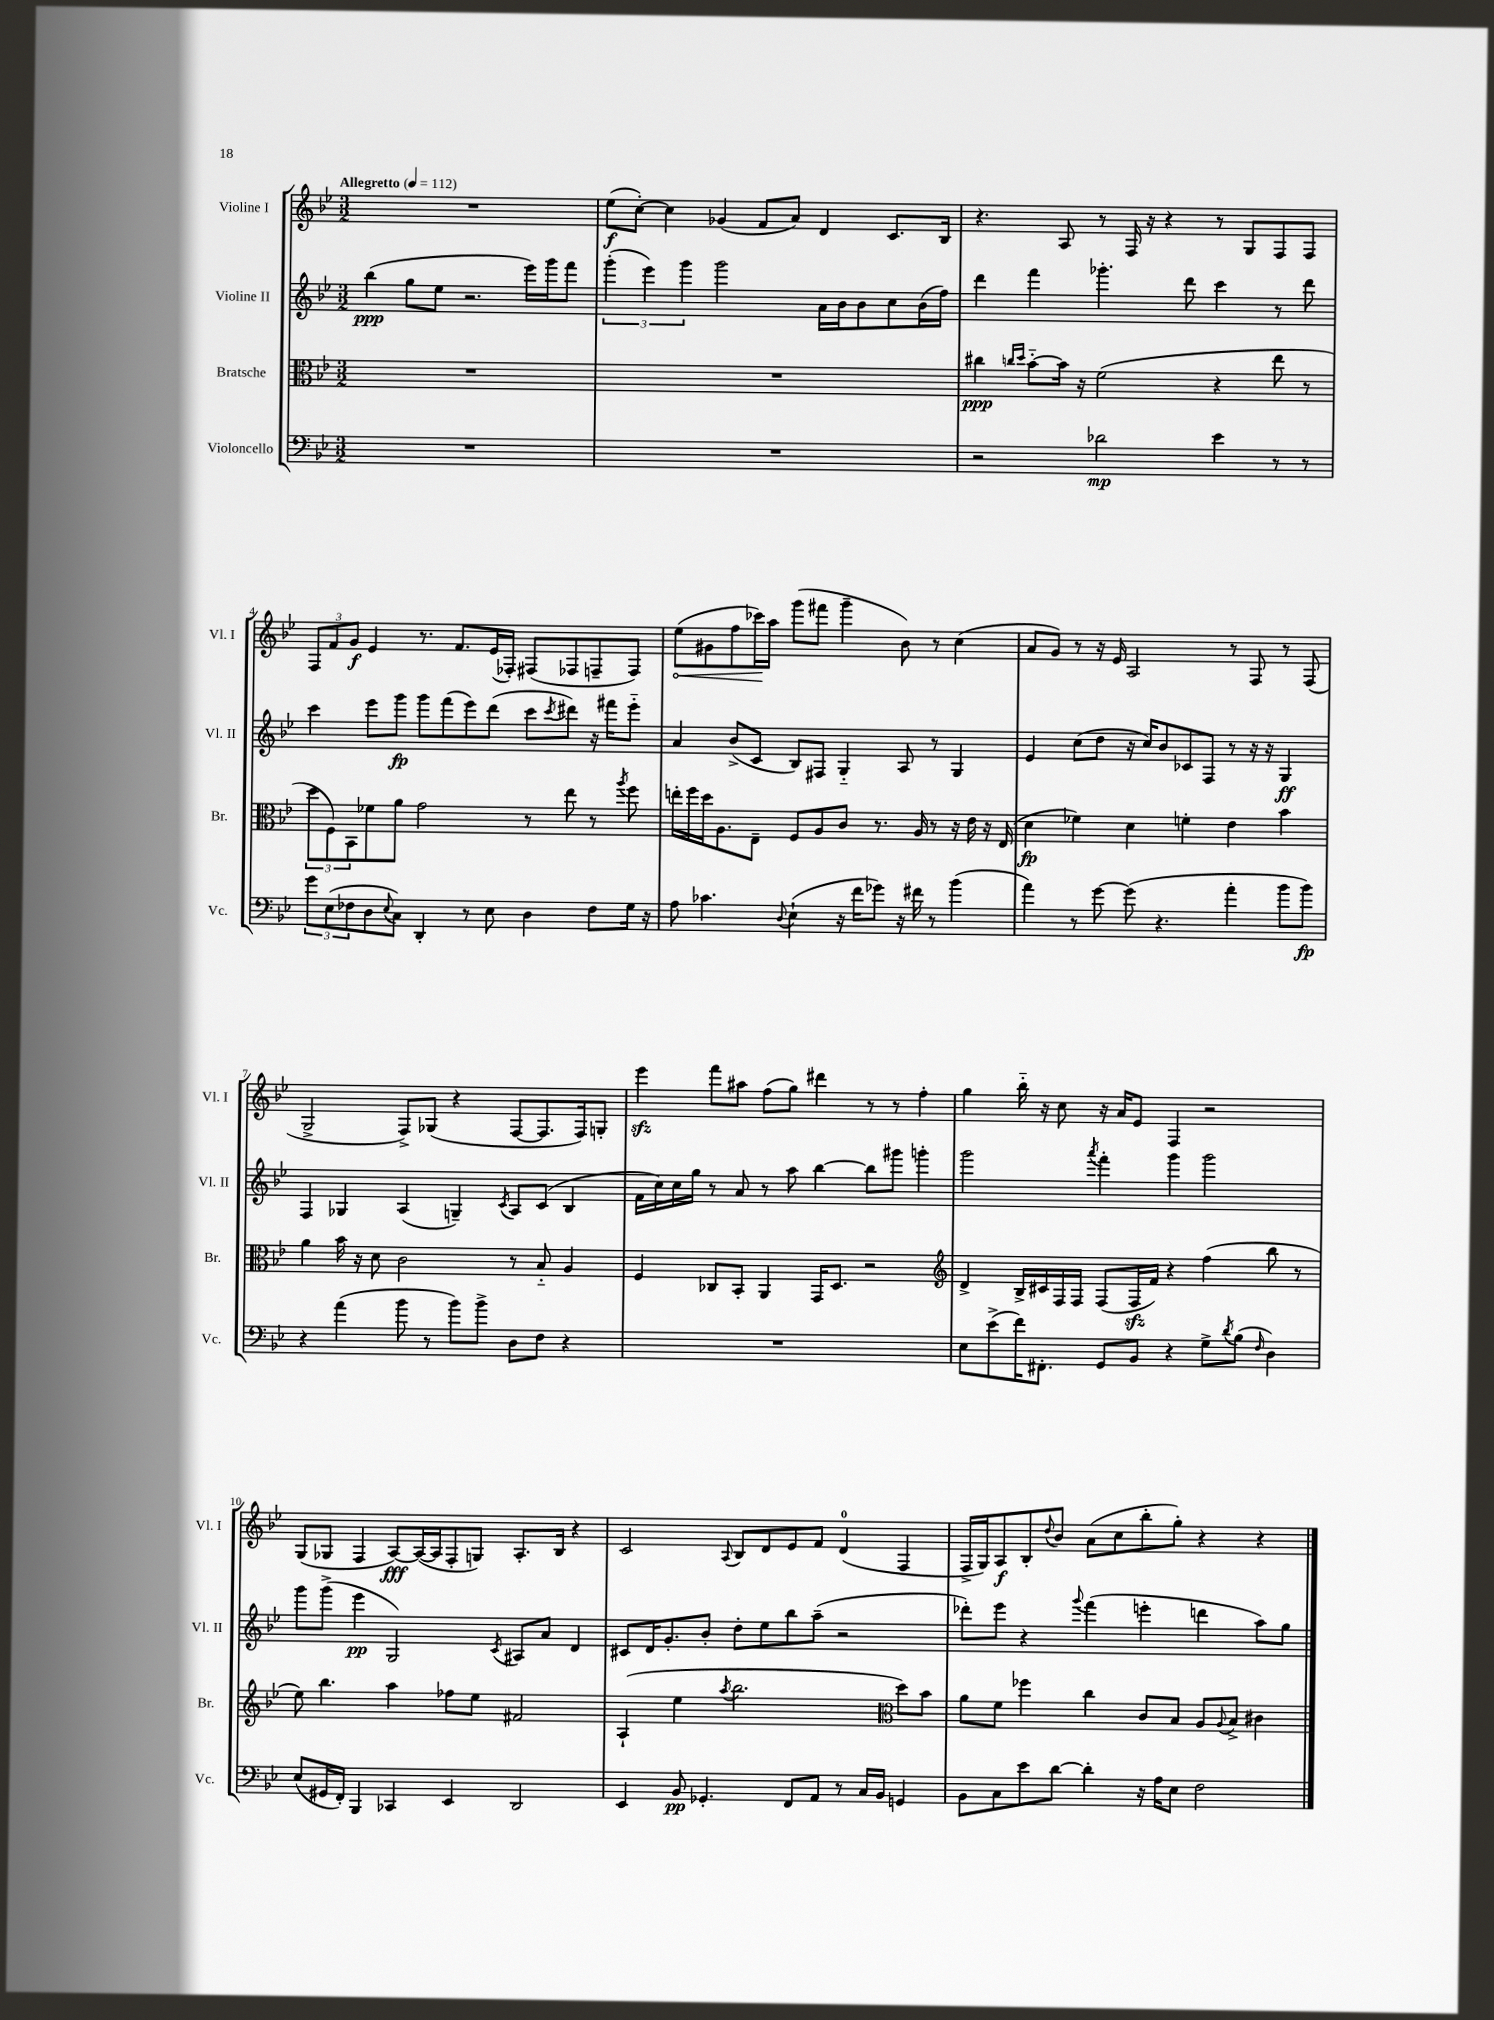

**kern	**kern	**kern	**kern
*staff4	*staff3	*staff2	*staff1
*clefF4	*clefC3	*clefG2	*clefG2
*k[b-e-]	*k[b-e-]	*k[b-e-]	*k[b-e-]
*M3/2	*M3/2	*M3/2	*M3/2
*MM112	*MM112	*MM112	*MM112
1.r	1.r	(4bb-	1.r
.	.	8gg	.
.	.	8ee-	.
.	.	2.r	.
.	.	16eee-)	.
.	.	16ggg	.
.	.	8fff	.
=	=	=	=
1.r	1.r	(6ggg'	(8ee-
.	.	.	[8cc')
.	.	6eee-)	.
.	.	.	4cc]
.	.	6ggg	.
.	.	2ggg	(4g-
.	.	.	8f
.	.	.	8a)
.	.	16a	4d
.	.	16b-	.
.	.	8b-	.
.	.	8cc	8.c
.	.	(16b-	.
.	.	16ff)	16B-
=	=	=	=
2r	4cc#	4ddd	4.r
.	16qqcc	.	.
.	16qqdd	.	.
.	[8b-'~	4fff	.
.	16b-]	.	8A
.	16r	.	.
2d-	(2f	4.ggg-'	8r
.	.	.	16F
.	.	.	16r
.	.	.	4r
.	.	8ddd	.
4e-	4r	4ccc	8r
.	.	.	8G
8r	8ee-	8r	8F
8r	8r	8ddd	8F
=	=	=	=
12g	12dd	4ccc	12F
(12E-	12F)	.	12f
12F-	12BB-	.	12g
8D	8f-	8eee-	4e-
8qqE-	.	.	.
8C)	8a	8ggg	.
4DD'	2g	8ggg	8.r
.	.	(8fff	.
.	.	.	8.f
8r	.	8eee-)	.
8E-	.	(8ddd	(16e-
.	.	.	16F-')
4D	8r	8ccc	(8F#
.	.	8qccc	.
.	8ee-	8ddd#)	8F-
8F-	8r	16r	8F~
.	.	16fff#	.
.	8qaa	.	.
16G	8ff	8eee-'~	8F)
16r	.	.	.
=	=	=	=
8A	16ee'	4a	(8ee-
.	16ff	.	.
4.c-	16dd	.	8g#
.	8.A	.	.
.	.	(8b-^	8ff
.	8E-~	8c	16ccc-)
.	.	.	16aa
8qqD	.	.	.
(4E-`	8F	8B-)	(8ggg
.	8A	8F#	8fff#
16r	8c	4G'~	4ggg~
16f	.	.	.
8g-)	8.r	.	.
16r	.	8A	8b-)
16f#	16A	.	.
8r	8r	8r	8r
(4b-	16r	4G	(4cc
.	16e-	.	.
.	16r	.	.
.	(16E-	.	.
=	=	=	=
4a)	4d	4e-	8a
.	.	.	8g)
8r	4f-)	(8cc	8r
[8g	.	8dd	16r
.	.	.	16e-
(8g]	4d	16r	2A
.	.	16cc)	.
4.r	.	8b-	.
.	4f'	8c-	.
.	.	8F	.
4a'	4e-	8r	8r
.	.	16r	8F
.	.	16r	.
8b-	4b-	4G	8r
8b-)	.	.	(8F
=	=	=	=
4r	4a	4F	2G^
(4a	16b-	4G-	.
.	16r	.	.
.	8d	.	.
8b-	2c	(4A	8F^)
8r	.	.	(8G-
8b-)	.	4G~)	4r
8b-^	.	.	.
.	.	8qc	.
8D	8r	8A	[8F
8F	8B-'~	(8c	8.F]
4r	4A	4B-	.
.	.	.	16F)
.	.	.	8G'
=	=	=	=
1.r	4F	16f	4eee-
.	.	16cc)	.
.	.	16cc	.
.	.	16gg	.
.	8C-	8r	8fff
.	8BB-'	8a	8aa#
.	4AA	8r	(8ff
.	.	8aa	8gg)
.	16GG	[4bb-	4ddd#
.	8.D	.	.
.	2r	8bb-]	8r
.	.	8ggg#	8r
.	.	4ggg'	4ff'
=	=	=	=
*	*clefG2	*	*
8E-	4d^	2ggg	4gg
(8e-^	.	.	.
16f)	16B-^	.	16bb-'~
8.FF#'	16c#	.	16r
.	16F	.	8cc
.	16F	.	.
.	.	8qaaa	.
8GG	(8F	4fff'	16r
.	.	.	16a
8BB-	16F	.	8e-
.	16f)	.	.
4r	4r	4ggg	4F
8G^	(4ff	2ggg	2r
8qd	.	.	.
(8B-	.	.	.
16qqF	.	.	.
4D)	8bb-	.	.
.	8r	.	.
=	=	=	=
(8E-	8ee-)	8ggg	(8G
16GG#	4.bb-	(8ggg^	8G-
16FF')	.	.	.
4BBB-	.	4eee-	4F
4CC-	4aa	2G)	[8A)
.	.	.	(16A_
.	.	.	16A]
4EE-	8ff-	.	8F'
.	8ee-	.	8G)
.	.	8qc	.
2DD	2f#	8A#	8.A'
.	.	8a	.
.	.	.	16B-
.	.	4d	4r
=	=	=	=
4EE-	(4A`	8c#	2c
.	.	16d	.
.	.	8.g'	.
8BB-	4ee-	.	.
4.GG-'	.	8b-'	.
.	8qaa	.	8qqA
.	2.bb-	8dd'	8B-
.	.	8ee-	8d
8FF	.	8bb-	8e-
8AA	.	(8aa~	8f
8r	.	2r	(4d
16C	.	.	.
16BB-	.	.	.
*	*clefC3	*	*
4GG	8dd)	.	4F
.	8b-	.	.
=	=	=	=
8BB-	8a	8ddd-')	16F^
.	.	.	16G)
8C	8f	8eee-	8A
8e-	4ff-	4r	8B-'
.	.	.	8qqdd
[8d	.	.	8b-
.	.	8qqggg	.
4d']	4cc	(4fff	(8a
.	.	.	8cc
16r	8c	4eee'	8bb-'
16A	.	.	.
8E-	8B-	.	8gg')
2F	8A	4ddd	4r
.	8qqA	.	.
.	8B-^	.	.
.	4c#	8aa)	4r
.	.	8gg	.
==	==	==	==
*-	*-	*-	*-
